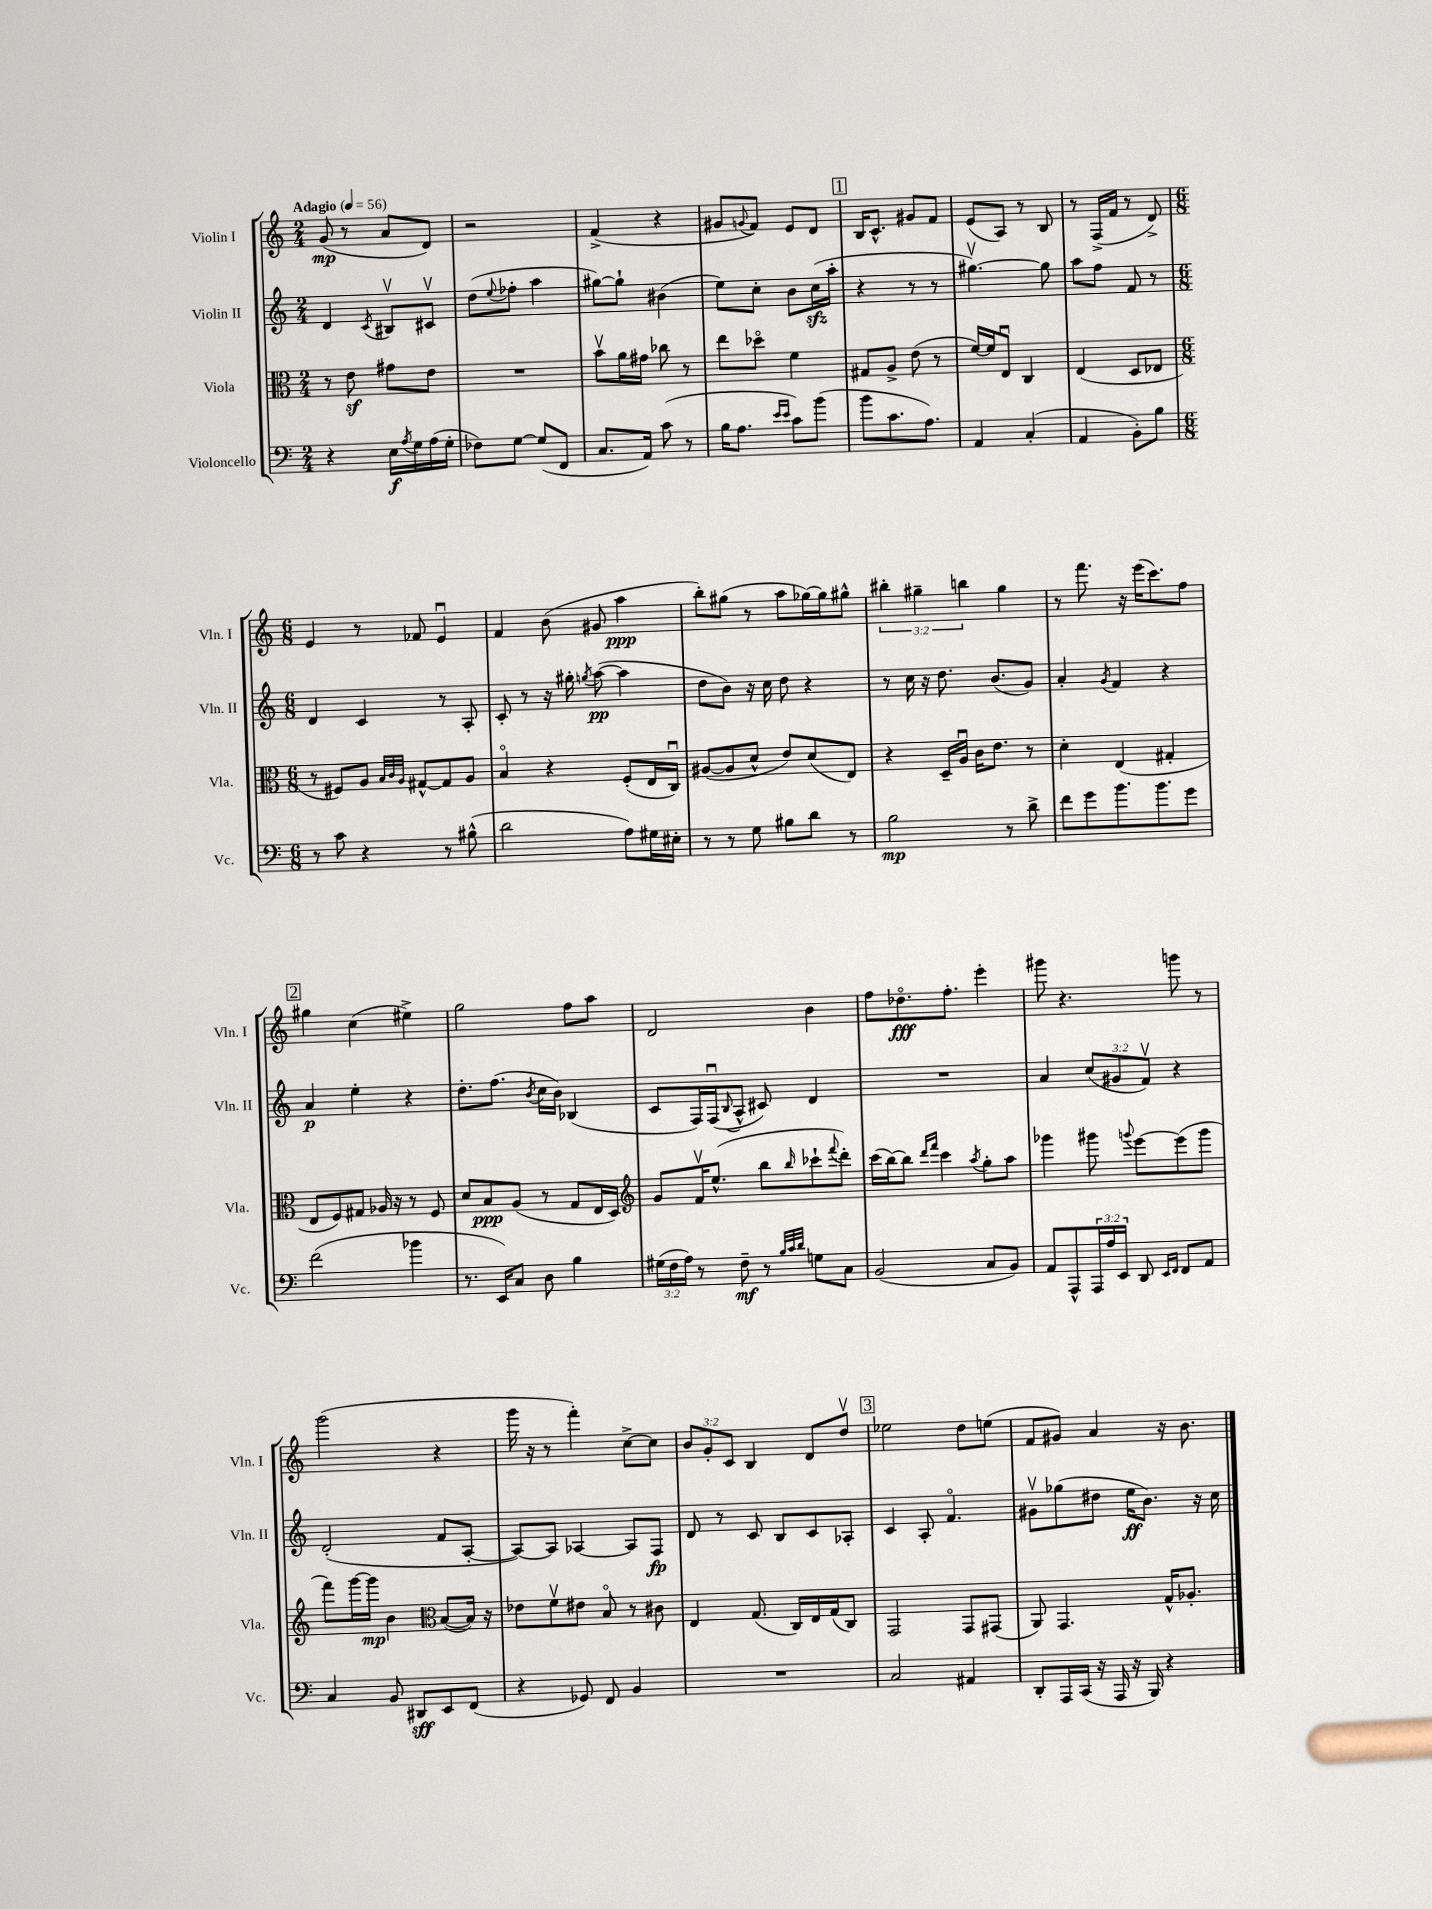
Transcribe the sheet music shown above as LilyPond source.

<<
\new StaffGroup <<
\new Staff = "s0" \with { instrumentName = "Violin I" shortInstrumentName = "Vln. I" } {
    \clef treble \key c \major \numericTimeSignature \time 2/4 \override Staff.TupletNumber.text = #tuplet-number::calc-fraction-text \tempo "Adagio" 4 = 56
    g'8\mp( r8 a'8 d'8) |
    r2 |
    f'4->( r4 |
    gis'8 \appoggiatura { g'8 } f'8) e'8 d'8 |
    \mark \markup { \box "1" } b16 c'8.-^ gis'8 f'8 |
    e'8( a8) r8 b8 |
    r8 f16->( f'16 r8 d'8->) |
    \numericTimeSignature \time 6/8 e'4 r8 fes'8 e'4\downbow |
    f'4 b'8( gis'8 a''4\ppp |
    b''8-.) gis''8( r8 a''8 ges''16~) ges''16 gis''8-^ |
    \tuplet 3/2 { bis''4-. gis''4-- b''4 } gis''4 |
    r8 f'''8. r16 e'''16( c'''8.) f''8 |
    \mark \markup { \box "2" } gis''4 c''4( eis''4->) |
    g''2 f''8 a''8 |
    d'2 b'4 |
    f''8 des''8.\flageolet\fff f''8.-. e'''4-. |
    gis'''8 r4. g'''8 r8 |
    g'''2( r4 |
    g'''16 r16 r8 f'''4-.) c''8~-> c''8 |
    \tuplet 3/2 { b'8 g'8-. c'8 } b4 d'8 d''8\upbow |
    \mark \markup { \box "3" } ees''2 d''8 e''8( |
    f'8 gis'8) a'4 r16 b'8. \bar "|." |
}
\new Staff = "s1" \with { instrumentName = "Violin II" shortInstrumentName = "Vln. II" } {
    \clef treble \key c \major \numericTimeSignature \time 2/4 \override Staff.TupletNumber.text = #tuplet-number::calc-fraction-text
    d'4 \acciaccatura { c'8 } bis8\upbow cis'8\upbow |
    d''8( \appoggiatura { e''8 } fes''8-. a''4 |
    gis''8~) gis''8-! bis'4( |
    e''8) c''8-. b'8 c''16\sfz( a''16-. |
    \mark \markup { \box "1" } r4 r8 r8 |
    gis''4.~\upbow) gis''8 |
    a''8 f''8 f'8 r8 |
    \numericTimeSignature \time 6/8 d'4 c'4 r8 a8-. |
    c'8-. r8 r16 gis''16-. \acciaccatura { g''8 } a''8~\pp( a''4 |
    d''8 b'8) r16 c''16 d''8 r4 |
    r8 c''16 r16 d''8. b'8.( g'8) |
    a'4-. \acciaccatura { g'8 } f'4 r4 |
    \mark \markup { \box "2" } a'4\p e''4-. r4 |
    d''8.-. f''8.( \acciaccatura { b'8 } c''16 b'16) bes4( |
    c'8 f16) f16\downbow( \appoggiatura { b8 } a8-^ cis'8) d'4 |
    R2. |
    a'4 \tuplet 3/2 { c''8( gis'8 f'8\upbow) } r4 |
    d'2-.( f'8 a8~-. |
    a8~) a8 aes4~ aes8 f8\fp |
    d'8 r8 c'8 b8 c'8 aes8-. |
    \mark \markup { \box "3" } c'4 a8-. f'4.\flageolet |
    gis'8\upbow ges''8( dis''8 e''16\ff b'8.) r16 c''16 \bar "|." |
}
\new Staff = "s2" \with { instrumentName = "Viola" shortInstrumentName = "Vla." } {
    \clef alto \key c \major \numericTimeSignature \time 2/4
    r8 e'8\sf gis'8 e'8 |
    R2 |
    b'8\upbow a'16 gis'16 ces''8 r8 |
    e''8 des''8\flageolet f'4 |
    \mark \markup { \box "1" } gis8 a8-> e'8( r8 |
    f'16~) f'16 e8\downbow c4 |
    e4( d8 ees8 |
    \numericTimeSignature \time 6/8 r8 fis8) a8 \grace { b32 c'32 a32 } gis8~-^ gis8 a8 |
    b4\flageolet r4 f8-.( e16 c16\downbow) |
    ais8~( ais8 d'8-^ e'8) d'8( e8) |
    r4 d16-- a16\downbow c'16 e'8. r8 |
    d'4-. e4( gis4-. |
    \mark \markup { \box "2" } e8 f8) gis8 aes16 r16 r8 f8 |
    d'8 b8\ppp a8( r8 g8 e16 d16) |
    \clef treble g'8 f'16\upbow e''8.-^( b''8 \grace { b''16 } ces'''8-! \appoggiatura { f'''8 } d'''8-.) |
    c'''16( b''16~) b''8 \grace { d'''16 f'''16 } c'''4 \acciaccatura { a''8 } g''8-. a''8 |
    ges'''4 gis'''8 \appoggiatura { g'''8 } e'''8~ e'''8( g'''8 |
    f'''8) g'''16~ g'''16\mp b'4 \clef alto b8~( b16) r16 |
    ees'8 f'8\upbow eis'8 b8\flageolet r8 cis'8 |
    e4 g8.( c16) e16 g16( c8) |
    \mark \markup { \box "3" } g,2 g,8 gis,8( |
    a,8) g,4. g16-^ aes8.-. \bar "|." |
}
\new Staff = "s3" \with { instrumentName = "Violoncello" shortInstrumentName = "Vc." } {
    \clef bass \key c \major \numericTimeSignature \time 2/4 \override Staff.TupletNumber.text = #tuplet-number::calc-fraction-text
    r4 e16\f \acciaccatura { a8 } g16 a16( g16-. |
    fes8) g8~ g8( f,8 |
    c8. a,16) c'8( r8 |
    b16 a8. \grace { e'16 e'16 } c'8) b'8( |
    \mark \markup { \box "1" } b'8 c'8. a8.) |
    a,4 c4-.( |
    a,4 b,8-.) b8 |
    \numericTimeSignature \time 6/8 r8 c'8 r4 r8 bis8-^( |
    d'2 a8) gis16 eis16-. |
    r8 r8 g8 bis8 d'8 r8 |
    b2\mp r8 d'8-> |
    f'8 g'8 b'8. b'8. g'8 |
    \mark \markup { \box "2" } f'2( bes'4 |
    r8. e,16) c8 d8 b4 |
    \tuplet 3/2 { gis16( f16 a16) } r8 f8--\mf r8 \grace { b32 c'32 d'32 } g8 c8 |
    b,2( c8 b,8) |
    a,8 a,,8-^ \tuplet 3/2 { a,,16 a16 e,16 } d,8 \grace { e,16 f,16 } f,8 a,8 |
    c4 b,8 dis,8\sff e,8 f,8( |
    r4 ges,8) f,8 b,4 |
    R2. |
    \mark \markup { \box "3" } c2 ais,4 |
    d,8-. a,,16 c,16( r16 a,,16 r16 b,,16) r4 \bar "|." |
}
>>
>>
\layout { \context { \Score \remove "Bar_number_engraver" } }
